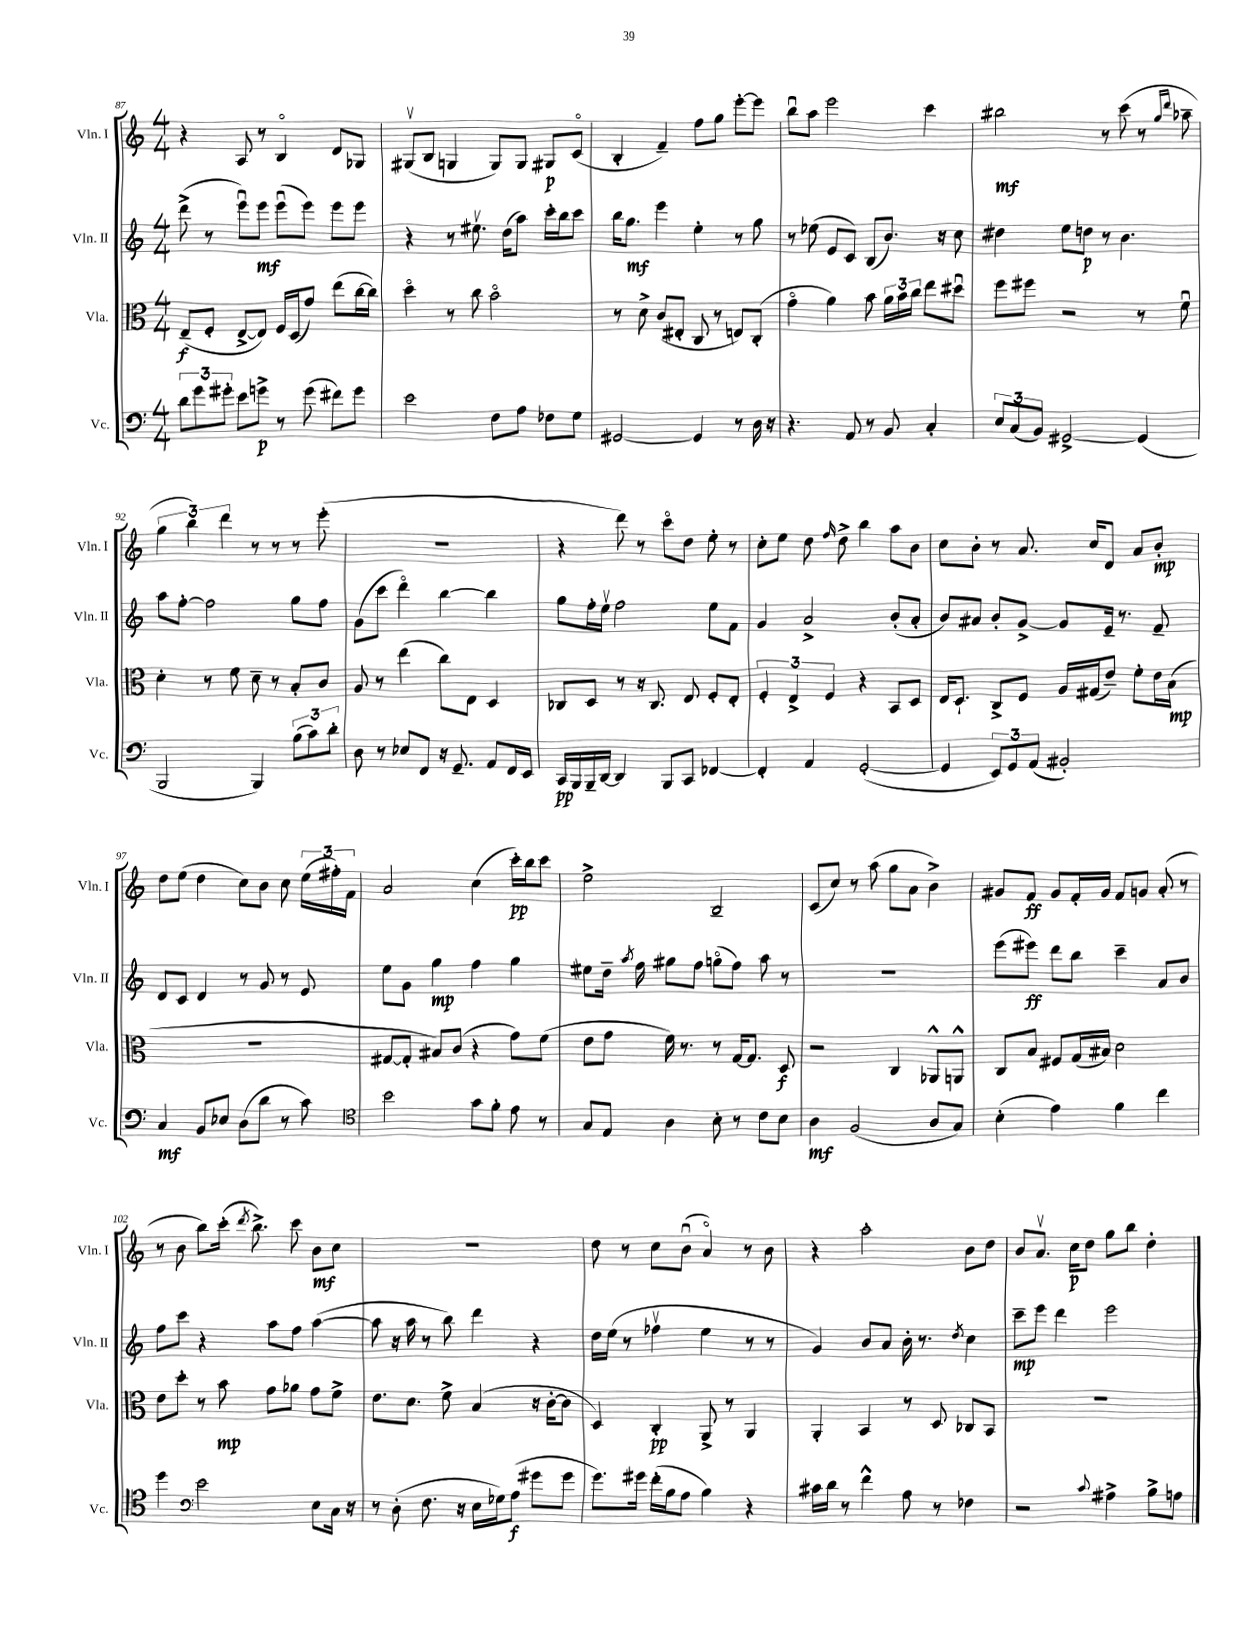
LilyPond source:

<<
\new StaffGroup <<
\new Staff = "s0" \with { instrumentName = "Vln. I" shortInstrumentName = "Vln. I" } {
    \clef treble \key c \major \numericTimeSignature \time 4/4
    \autoBeamOff r4 a8 r8 b4\flageolet d'8[ ges8] |
    gis8[\upbow( b8] g4 g8[) g8] gis8[\p c'8]\flageolet( |
    b4-. f'4--) f''8[ g''8] e'''8[~-. e'''8] |
    b''8[\downbow a''8] e'''2 c'''4 |
    bis''2\mf r8 c'''8( r8 \grace { g''16[ d'''16] } aes''8-- |
    \tuplet 3/2 { g''4 b''4) d'''4 } r8 r8 r8 e'''8-.( |
    R1 |
    r4 d'''8) r8 c'''8[\flageolet d''8] e''8-. r8 |
    c''8[-. e''8] d''8 \grace { f''16 } d''8-> b''4 a''8[ b'8] |
    c''8[ b'8]-. r8 a'8. c''16[ d'8] a'8[ b'8]-.\mp |
    d''8[ e''8]( d''4 c''8[) b'8] c''8 \tuplet 3/2 { e''16[( fis''16-.) f'16] } |
    a'2 c''4( c'''16[-.\pp) b''16 c'''8] |
    e''2-> b2-- |
    c'8[( c''8]) r8 a''8( g''8[ a'8] b'4->) |
    gis'8[ f'8]\ff gis'8[ f'16-. gis'16] f'8[ g'8] a'8-.( r8 |
    r8 b'8 b''8[) c'''16]-.( \acciaccatura { d'''8 } b''8.->) c'''8 b'8[\mf c''8] |
    R1 |
    d''8 r8 c''8[ b'8]\downbow( a'4\flageolet) r8 b'8 |
    r4 a''2-. b'8[ d''8] |
    b'8[ a'8.]\upbow c''16[\p d''8] g''8[ b''8] d''4-. \bar "|." |
}
\new Staff = "s1" \with { instrumentName = "Vln. II" shortInstrumentName = "Vln. II" } {
    \clef treble \key c \major \numericTimeSignature \time 4/4
    \autoBeamOff d'''8->( r8 e'''8[\downbow) e'''8]\mf e'''8[\downbow( e'''8]) e'''8[ e'''8] |
    r4 r8 eis''8.\upbow d''16[( a''8]) c'''16[-. b''16 c'''8] |
    b''16[ g''8.]\mf e'''4 e''4-. r8 g''8 |
    r8 ees''8( e'8[ c'8]) b8[( b'8.]) r16 c''8 |
    dis''4 e''8[ d''8]\p r8 b'4. |
    a''8[ f''8]~-. f''2 g''8[ f''8] |
    g'8[( c'''8] d'''4\flageolet) b''4~ b''4 |
    g''8[ f''16-. e''16]\upbow f''2 e''8[ f'8] |
    g'4 a'2-> b'8[-.( a'8]-. |
    b'8[) ais'8] b'8[-. g'8]~-> g'8[ e'16]-- r8. f'8-- |
    d'8[ c'8] d'4 r8 g'8 r8 e'8 |
    e''8[ g'8] g''4\mp f''4 g''4 |
    eis''8[ d''16]-- \acciaccatura { a''8 } f''16 gis''8[ f''8] g''8[\flageolet( f''8]) a''8 r8 |
    R1 |
    e'''8[( eis'''8]\ff) d'''8[ b''8] c'''4-- a'8[ b'8] |
    f''8[ c'''8] r4 a''8[ f''8] a''4~( |
    a''8 r16 a''16 r8 b''8) d'''4 r4 |
    d''16[ e''16]( r8 fes''4\upbow e''4 r8 r8 |
    g'4) b'8[ a'8] b'16-. r8. \acciaccatura { d''8 } c''4 |
    c'''8[--\mp e'''8] d'''4 e'''2 \bar "|." |
}
\new Staff = "s2" \with { instrumentName = "Vla." shortInstrumentName = "Vla." } {
    \clef alto \key c \major \numericTimeSignature \time 4/4
    \autoBeamOff e8[--\f( f8]-. e8[~-> e8]) f16[ d16( g'8]) e''8[( c''16~ c''16]) |
    d''4\flageolet r8 c''8 b'2\flageolet |
    r8 d'8-> c'8[( eis8]-. c8 r8 e8[) c8]-.( |
    g'4\flageolet a'4) b'8 \tuplet 3/2 { a'16[ b'16 c''16] } e''8[ dis''8]\downbow |
    f''8[ fis''8] r2 r8 f'8\downbow |
    d'4-. r8 f'8 d'8-- r8 b8[-. c'8] |
    a8 r8 e''4( c''8[) e8] d4 |
    ces8[ d8] r8 r16 ces8. e8 f8[-. e8]-. |
    \tuplet 3/2 { f4-. e4-> f4 } r4 b,8[ d8] |
    e16[ d8.]-! c8[-> f8] a16[ gis16( e'8]--) f'8[-. e'16 b16]\mp( |
    R1 |
    gis8[~ gis8]-. bis8[) c'8]( r4 g'8[) f'8]( |
    e'8[ g'8] f'16) r8. r8 g16[~ g8.] d8\f |
    r2 c4 aes,8[-^ a,8]-^ |
    c8[ b8] fis8[ g16( bis16]) d'2 |
    e'8[ d''8]-. r8 b'8\mp g'8[ aes'8] g'8[ f'8]-> |
    e'8.[ d'8.] f'8-> b4( r16 c'16[~-. c'8] |
    d4) c4-.\pp a,8-> r8 a,4 |
    a,4-. b,4 r8 d8 ces8[ b,8] |
    R1 \bar "|." |
}
\new Staff = "s3" \with { instrumentName = "Vc." shortInstrumentName = "Vc." } {
    \clef bass \key c \major \numericTimeSignature \time 4/4
    \autoBeamOff \tuplet 3/2 { d'8[ g'8 gis'8]-. } e'8[ g'8]->\p r8 g'8( fis'8[) g'8] |
    e'2 f8[ a8] fes8[ g8] |
    gis,2~ gis,4 r8 d16 r16 |
    r4. a,8 r8 b,8 c4-. |
    \tuplet 3/2 { e8[ c8( b,8]) } gis,2~-> gis,4( |
    b,,2 b,,4) \tuplet 3/2 { b8[( c'8) d'8]-. } |
    d8 r8 ees8[ f,8] r16 g,8.-- a,8[ f,16 e,16] |
    c,16[\pp b,,16 b,,16-- d,16]~ d,4 b,,8[ c,8] fes,4~ |
    fes,4-. a,4 g,2~-.( |
    g,4 \tuplet 3/2 { e,8[) g,8 a,8]( } bis,2-.) |
    c4\mf b,8[ ees8] d8[( d'8] r8 c'8) |
    \clef tenor b'2 g'8[ f'8]-. e'8 r8 |
    g8[ e8] a4 b8-. r8 c'8[ b8] |
    a4\mf f2( a8[ g8]) |
    b4-.( e'4) f'4 c''4 |
    d''4 \clef bass e'2 e8[ c16] r16 |
    r8 d8-.( f8. r16 e16[ ges16) a8]\f( gis'8[ gis'8] |
    g'8.[) gis'16] f'16[-.( b16 a8] b4) r4 |
    cis'16[ d'16] r8 f'4-^ a8 r8 fes4 |
    r2 \appoggiatura { c'8 } ais4-> b8[-> a8] \bar "|." |
}
>>
>>
\layout { \context { \Score currentBarNumber = #87 } }
